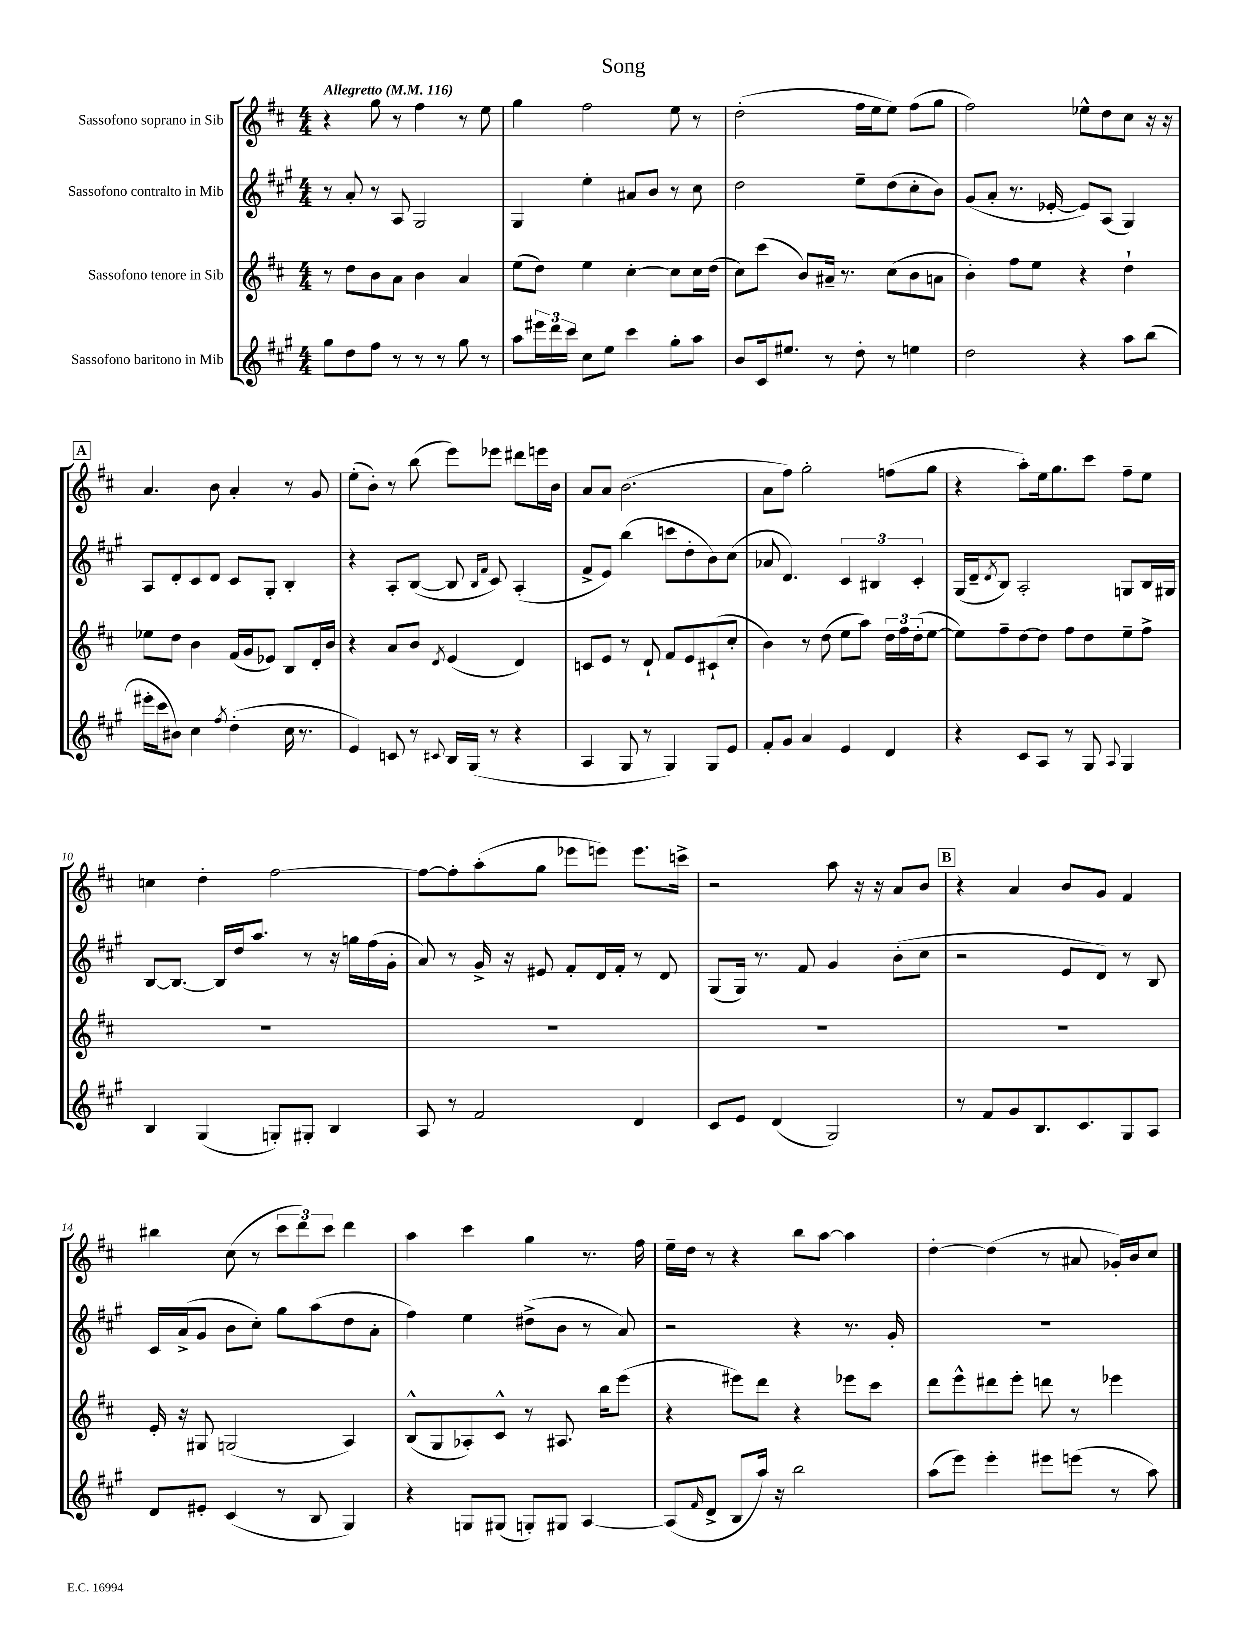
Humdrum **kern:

**kern	**kern	**kern	**kern
*staff4	*staff3	*staff2	*staff1
*clefG2	*clefG2	*clefG2	*clefG2
*k[f#c#g#]	*k[f#c#]	*k[f#c#g#]	*k[f#c#]
*M4/4	*M4/4	*M4/4	*M4/4
*MM116	*MM116	*MM116	*MM116
8gg#	8r	8r	4r
8dd	8dd	8a'	.
8ff#	8b	8r	8gg
8r	8a	8A	8r
8r	4b	2G#	4ff#
8r	.	.	.
8gg#	4a	.	8r
8r	.	.	8ee
=	=	=	=
8aa	(8ee	4G#	4gg
24eee#	8dd)	.	.
24ddd	.	.	.
24ccc#	.	.	.
8cc#	4ee	4ee'	2ff#
8ee	.	.	.
4ccc#	[4cc#'	8a#	.
.	.	8b	.
8gg#'	8cc#]	8r	8ee
8aa	16cc#	8cc#	8r
.	(16dd	.	.
=	=	=	=
8b	8cc#)	2dd	(2dd'
16c#	(8ccc#	.	.
8.ee#	.	.	.
.	8b)	.	.
8r	16a#~	.	.
.	8.r	.	.
8dd'	.	8ee~	16ff#
.	.	.	16ee
8r	(8cc#	(8dd	8ee)
4ee	8b	8cc#'	(8ff#
.	8a	8b)	8gg
=	=	=	=
2dd	4b')	(8g#	2ff#)
.	.	8a'	.
.	8ff#	8.r	.
.	8ee	.	.
.	.	[16e-'	.
4r	4r	8e-])	8ee-^^
.	.	(8A	8dd
8aa	4dd`	4G#)	8cc#
(8bb	.	.	16r
.	.	.	16r
=	=	=	=
16eee#'	8ee-	8A	4.a
16ccc#	.	.	.
8b#)	8dd	8d'	.
4cc#	4b	8c#	.
.	.	8d	8b
8qff#	.	.	.
(4dd'	(16f#	8c#	4a'
.	16g	.	.
.	8e-)	8G#'	.
16cc#	8B	4B'	8r
8.r	.	.	.
.	16d'	.	8g
.	16b	.	.
=	=	=	=
4e)	4r	4r	(8ee'
.	.	.	8b')
8c	8a	8A'	8r
8r	8b	([8B	(8bb
8qqc#	8qd	.	.
16B	(4e	8B]	8eee)
(16G#	.	.	.
.	.	16qqB	.
.	.	16qqf#	.
8r	.	8c#)	8eee-
4r	4d)	(4A'	8ddd#
.	.	.	16eee
.	.	.	16b
=	=	=	=
4A	8c	8f#^	8a
.	8e	8e)	8a
8G#	8r	(4bb	(2.b
8r	8d`	.	.
4G#)	8f#	8ccc	.
.	8e	8dd'	.
8G#	(8c#`	8b)	.
8e	8cc#'	(8cc#	.
=	=	=	=
8f#'	4b)	8a-	8a
8g#	.	4.d)	8ff#)
4a	8r	.	2gg'
.	(8dd	.	.
4e	8ee	6c#	.
.	8aa)	.	.
.	.	6B#	.
4d	24dd	.	(8ff
.	24ff#	.	.
.	(24dd'	6c#'	.
.	[8ee	.	8gg
=	=	=	=
4r	8ee])	(16G#	4r
.	.	16d~	.
.	.	8qd	.
.	8ff#~	8B)	.
8c#	[8dd	2A'	8aa')
8A	8dd]	.	16ee
.	.	.	8.gg
8r	8ff#	.	.
8G#	8dd	.	8ccc#
8qqA	.	.	.
4G#	8ee~	8G	8ff#~
.	8ff#^	16B	8ee
.	.	16G#	.
=	=	=	=
4B	1r	[8B	4cc
.	.	8.B_	.
(4G#	.	.	4dd'
.	.	16B]	.
.	.	16dd	.
.	.	8.aa	.
8G')	.	.	[2ff#
8G#'	.	8r	.
4B	.	16r	.
.	.	16gg	.
.	.	(16ff#	.
.	.	16g#'	.
=	=	=	=
8A	1r	8a)	8ff#_
8r	.	8r	8ff#']
2f#	.	16g#^	(8aa'
.	.	16r	.
.	.	8e#	8gg
.	.	8f#'	8eee-
.	.	16d	8eee)
.	.	16f#'	.
4d	.	8r	8.eee
.	.	8d	.
.	.	.	16ccc^
=	=	=	=
8c#	1r	(8G#	2r
8e	.	16G#)	.
.	.	8.r	.
(4d	.	.	.
.	.	8f#	.
2G#)	.	4g#	8aa
.	.	.	16r
.	.	.	16r
.	.	(8b'	8a
.	.	8cc#	8b
=	=	=	=
8r	1r	2r	4r
8f#	.	.	.
8g#	.	.	4a
8.B	.	.	.
.	.	8e	8b
8.c#	.	.	.
.	.	8d)	8g
8G#	.	8r	4f#
8A	.	8B	.
=	=	=	=
8d	16e'	16c#	4bb#
.	16r	(16a^	.
8e#'	8G#	8g#	.
(4c#	(2G	8b	(8cc#
.	.	8cc#')	8r
8r	.	8gg#	12ccc#
.	.	.	12ddd)
8B	.	(8aa	.
.	.	.	12ccc#
4G#)	4A)	8dd	4ddd
.	.	8a'	.
=	=	=	=
4r	(8B^^	4ff#)	4aa
.	8G	.	.
8G	8A-')	4ee	4ccc#
(8G#	8c#^^	.	.
8G')	8r	(8dd#^	4gg
8G#	8.A#	8b	.
[4A	.	8r	8.r
.	16bb	.	.
.	(8eee	8a)	.
.	.	.	16ff#
=	=	=	=
(8A]	4r	2r	16ee~
.	.	.	16dd
16qqf#	.	.	.
8d^	.	.	8r
8B	8eee#)	.	4r
16aa)	8ddd	.	.
16r	.	.	.
2bb	4r	4r	8bb
.	.	.	[8aa
.	8eee-	8.r	4aa]
.	8ccc#	.	.
.	.	16g#'	.
=	=	=	=
(8aa	8ddd	1r	[4dd'
8eee)	8eee^^	.	.
4eee'	8ddd#	.	(4dd]
.	8eee'	.	.
8eee#	8ddd	.	8r
(8eee	8r	.	8a#
8r	4eee-	.	16g-')
.	.	.	16b
8aa)	.	.	8cc#
==	==	==	==
*-	*-	*-	*-
